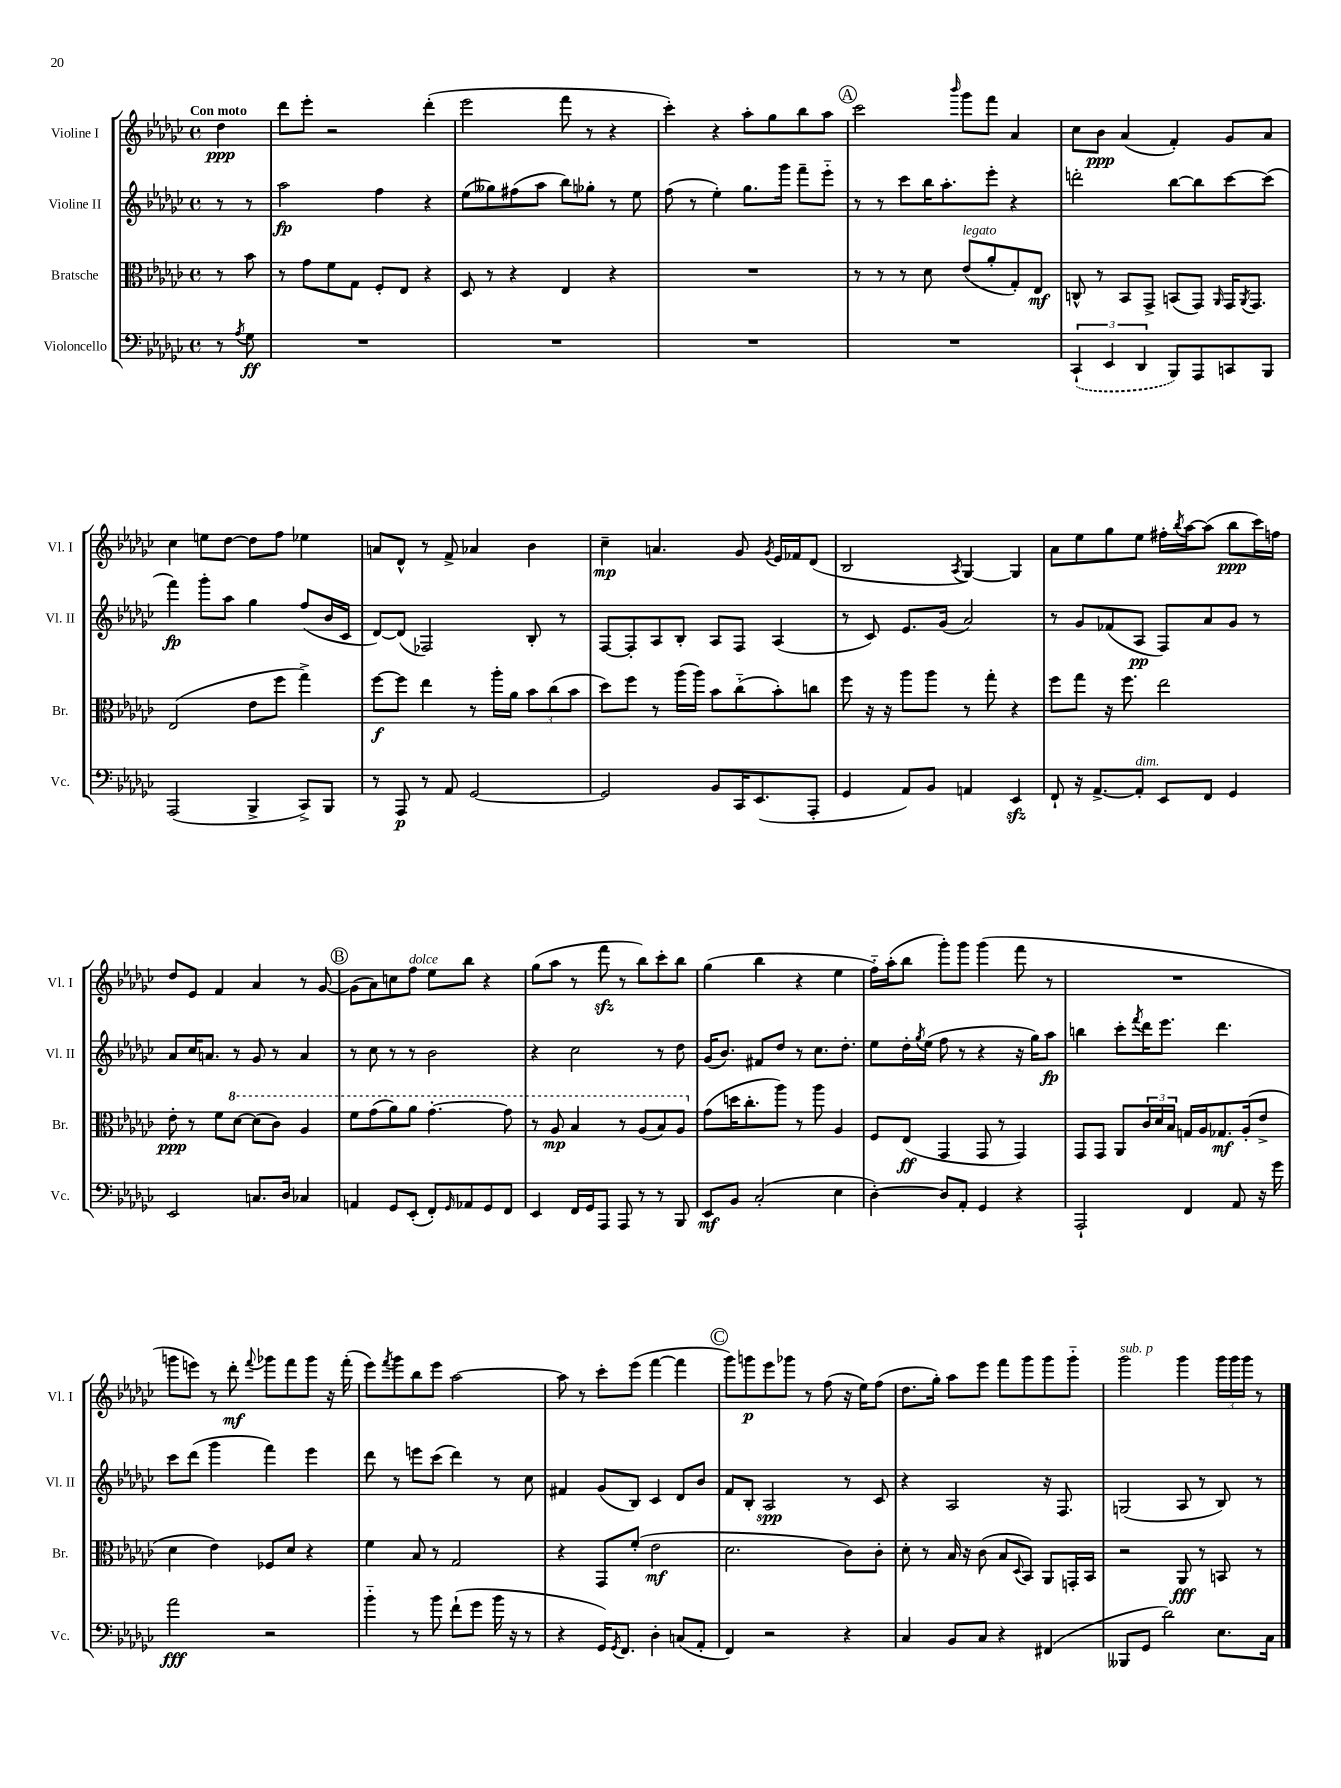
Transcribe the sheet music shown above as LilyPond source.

<<
\new StaffGroup <<
\new Staff = "s0" \with { instrumentName = "Violine I" shortInstrumentName = "Vl. I" } {
    \clef treble \key ges \major \defaultTimeSignature \time 4/4 \partial 4 \tempo "Con moto"
    des''4\ppp |
    des'''8 ees'''8-. r2 des'''4-.( |
    ees'''2 f'''8 r8 r4 |
    ces'''4-.) r4 aes''8-. ges''8 bes''8 aes''8 |
    \mark \markup { \circle "A" } ces'''2 \grace { bes'''16 } ges'''8 f'''8 aes'4 |
    ces''8 bes'8\ppp aes'4( f'4-.) ges'8 aes'8 |
    ces''4 e''8 des''8~ des''8 f''8 ees''4 |
    a'8 des'8-^ r8 f'8-> aes'4 bes'4 |
    ces''4--\mp a'4. ges'8 \acciaccatura { ges'8 } ees'16 fes'16 des'8( |
    bes2 \acciaccatura { aes8 } ges4~) ges4 |
    aes'8 ees''8 ges''8 ees''8 fis''16-. \acciaccatura { bes''8 } aes''16~ aes''8( bes''8\ppp ces'''16) f''16 |
    des''8 ees'8 f'4 aes'4 r8 ges'8~ |
    \mark \markup { \circle "B" } ges'8( aes'8) c''8 f''8^\markup { \italic "dolce" } ees''8 bes''8 r4 |
    ges''8( aes''8 r8 f'''8\sfz r8 bes''8) ces'''8-. bes''8 |
    ges''4( bes''4 r4 ees''4 |
    f''16-_) aes''16-.( bes''8 ges'''8-.) ges'''8 ges'''4( f'''8 r8 |
    R1 |
    g'''8 e'''8) r8 des'''8-.\mf \appoggiatura { f'''8 } ges'''8 f'''8 ges'''8 r16 f'''16-.( |
    ees'''8) \acciaccatura { f'''8 } ges'''8 bes''8 ees'''8 aes''2~ |
    aes''8 r8 ces'''8-. ees'''8( f'''4~ f'''4 |
    \mark \markup { \circle "C" } ges'''8) g'''8\p ees'''8 ges'''8 r8 f''8( r16 ees''16) f''8( |
    des''8. ges''16-.) aes''8 ees'''8 f'''8 ges'''8 ges'''8 ges'''8-_ |
    ges'''2^\markup { \italic "sub. p" } ges'''4 \tuplet 3/2 { ges'''16 ges'''16 ges'''16 } r8 \bar "|." |
}
\new Staff = "s1" \with { instrumentName = "Violine II" shortInstrumentName = "Vl. II" } {
    \clef treble \key ges \major \defaultTimeSignature \time 4/4 \partial 4
    r8 r8 |
    aes''2\fp f''4 r4 |
    ees''8( geses''8) fis''8( aes''8 bes''8) ges''8-. r8 ees''8 |
    f''8( r8 ees''4-.) ges''8. ges'''16 f'''8-- ees'''8-_ |
    \mark \markup { \circle "A" } r8 r8 ces'''8 bes''16 aes''8.-. ees'''8-. r4 |
    d'''2-. bes''8~ bes''8 ces'''8~ ces'''8( |
    f'''4\fp) ges'''8-. aes''8 ges''4 f''8( bes'16 ces'16 |
    des'8~) des'8( fes2) bes8-. r8 |
    f8~ f8-. aes8 bes8-. aes8 f8 aes4( |
    r8 ces'8) ees'8. ges'16( aes'2) |
    r8 ges'8 fes'8( aes8\pp f8) aes'8 ges'8 r8 |
    aes'8 ces''16 a'8. r8 ges'8 r8 a'4 |
    \mark \markup { \circle "B" } r8 ces''8 r8 r8 bes'2 |
    r4 ces''2 r8 des''8 |
    ges'16( bes'8.) fis'8 des''8 r8 ces''8. des''8.-. |
    ees''8 des''16-. \acciaccatura { ges''8 } ees''16( f''8 r8 r4 r16 ges''16) aes''8\fp |
    b''4 ces'''8-. \acciaccatura { f'''8 } des'''16 ees'''8. des'''4. |
    ces'''8 des'''8( ges'''4 f'''4) ees'''4 |
    des'''8 r8 e'''8 ces'''8( des'''4) r8 ces''8 |
    fis'4 ges'8( bes8) ces'4 des'8 bes'8 |
    \mark \markup { \circle "C" } f'8 bes8-. aes2\spp r8 ces'8 |
    r4 aes2 r16 f8. |
    g2( aes8 r8 bes8) r8 \bar "|." |
}
\new Staff = "s2" \with { instrumentName = "Bratsche" shortInstrumentName = "Br." } {
    \clef alto \key ges \major \defaultTimeSignature \time 4/4 \partial 4
    r8 bes'8 |
    r8 ges'8 f'8 ges8 f8-. ees8 r4 |
    des8 r8 r4 ees4 r4 |
    R1 |
    \mark \markup { \circle "A" } r8 r8 r8 des'8 ees'8^\markup { \italic "legato" }( aes'8-. ges8-.) ees8\mf |
    c8-^ r8 bes,8 ges,8-> b,8( ges,8) \grace { aes,16 } ges,16 \acciaccatura { aes,8 } ges,8. |
    ees2( ees'8 f''8 ges''4->) |
    f''8~\f f''8 ees''4 r8 aes''16-. aes'16 \tuplet 3/2 { bes'8 ces''8( bes'8 } |
    des''8) f''8 r8 aes''16( aes''16) bes'8 ces''8-_( bes'8-.) c''8 |
    f''8 r16 r16 aes''8 aes''8 r8 ges''8-. r4 |
    f''8 ges''8 r16 f''8. ees''2 |
    ees'8-.\ppp r8 f'8 \ottava #1 des''8~ des''8( ces''8) aes'4 |
    \mark \markup { \circle "B" } f''8 ges''8( aes''8) aes''8 ges''4.~-. ges''8 |
    r8 aes'8\mp bes'4 r8 aes'8( bes'8) aes'8 \ottava #0 |
    ges'8( d''16 ces''8.-. aes''8) r8 aes''8 aes4 |
    f8 ees8\ff( ges,4 ges,8 r8 ges,4) |
    ges,8 ges,8 aes,8 \tuplet 3/2 { ces'16 des'16 bes16 } g16 aes16 ges8.\mf aes16-.( ees'8-> |
    des'4 ees'4) fes8 des'8 r4 |
    f'4 bes8 r8 ges2 |
    r4 ges,8 f'8-.( ees'2\mf |
    \mark \markup { \circle "C" } des'2. ces'8) ces'8-. |
    des'8-. r8 bes16 r16 ces'8( bes8 \appoggiatura { des8 } bes,8) aes,8 g,16-. bes,16 |
    r2 aes,8\fff r8 b,8 r8 \bar "|." |
}
\new Staff = "s3" \with { instrumentName = "Violoncello" shortInstrumentName = "Vc." } {
    \clef bass \key ges \major \defaultTimeSignature \time 4/4 \partial 4
    r8 \acciaccatura { aes8 } ges8\ff |
    R1 |
    R1 |
    R1 |
    \mark \markup { \circle "A" } R1 |
    \tuplet 3/2 { \once \slurDashed ces,4-!( ees,4 des,4 } bes,,8) aes,,8 c,8 bes,,8 |
    aes,,2( bes,,4-> ces,8->) bes,,8 |
    r8 aes,,8\p r8 aes,8 ges,2~ |
    ges,2 bes,8 ces,16 ees,8.( aes,,8-. |
    ges,4 aes,8) bes,8 a,4 ees,4\sfz |
    f,8-! r16 aes,8.~-> aes,8-.^\markup { \italic "dim." } ees,8 f,8 ges,4 |
    ees,2 c8. des16 ces4 |
    \mark \markup { \circle "B" } a,4 ges,8 ees,8-.( f,8-.) \grace { ges,16 } aes,8 ges,8 f,8 |
    ees,4 f,16 ges,16 aes,,8 aes,,8 r8 r8 bes,,8 |
    ees,8\mf bes,8 ces2-.( ees4 |
    des4~-.) des8 aes,8-. ges,4 r4 |
    aes,,2-! f,4 aes,8 r16 ges'16 |
    aes'2\fff r2 |
    bes'4-_ r8 bes'8 f'8-!( ges'8 bes'16 r16 r8 |
    r4 ges,16) \acciaccatura { ges,8 } f,8. des4-. c8( aes,8-. |
    \mark \markup { \circle "C" } f,4) r2 r4 |
    ces4 bes,8 ces8 r4 fis,4( |
    beses,,8 ges,8 des'2) ees8. ces16 \bar "|." |
}
>>
>>
\layout { \context { \Score \remove "Bar_number_engraver" } }
